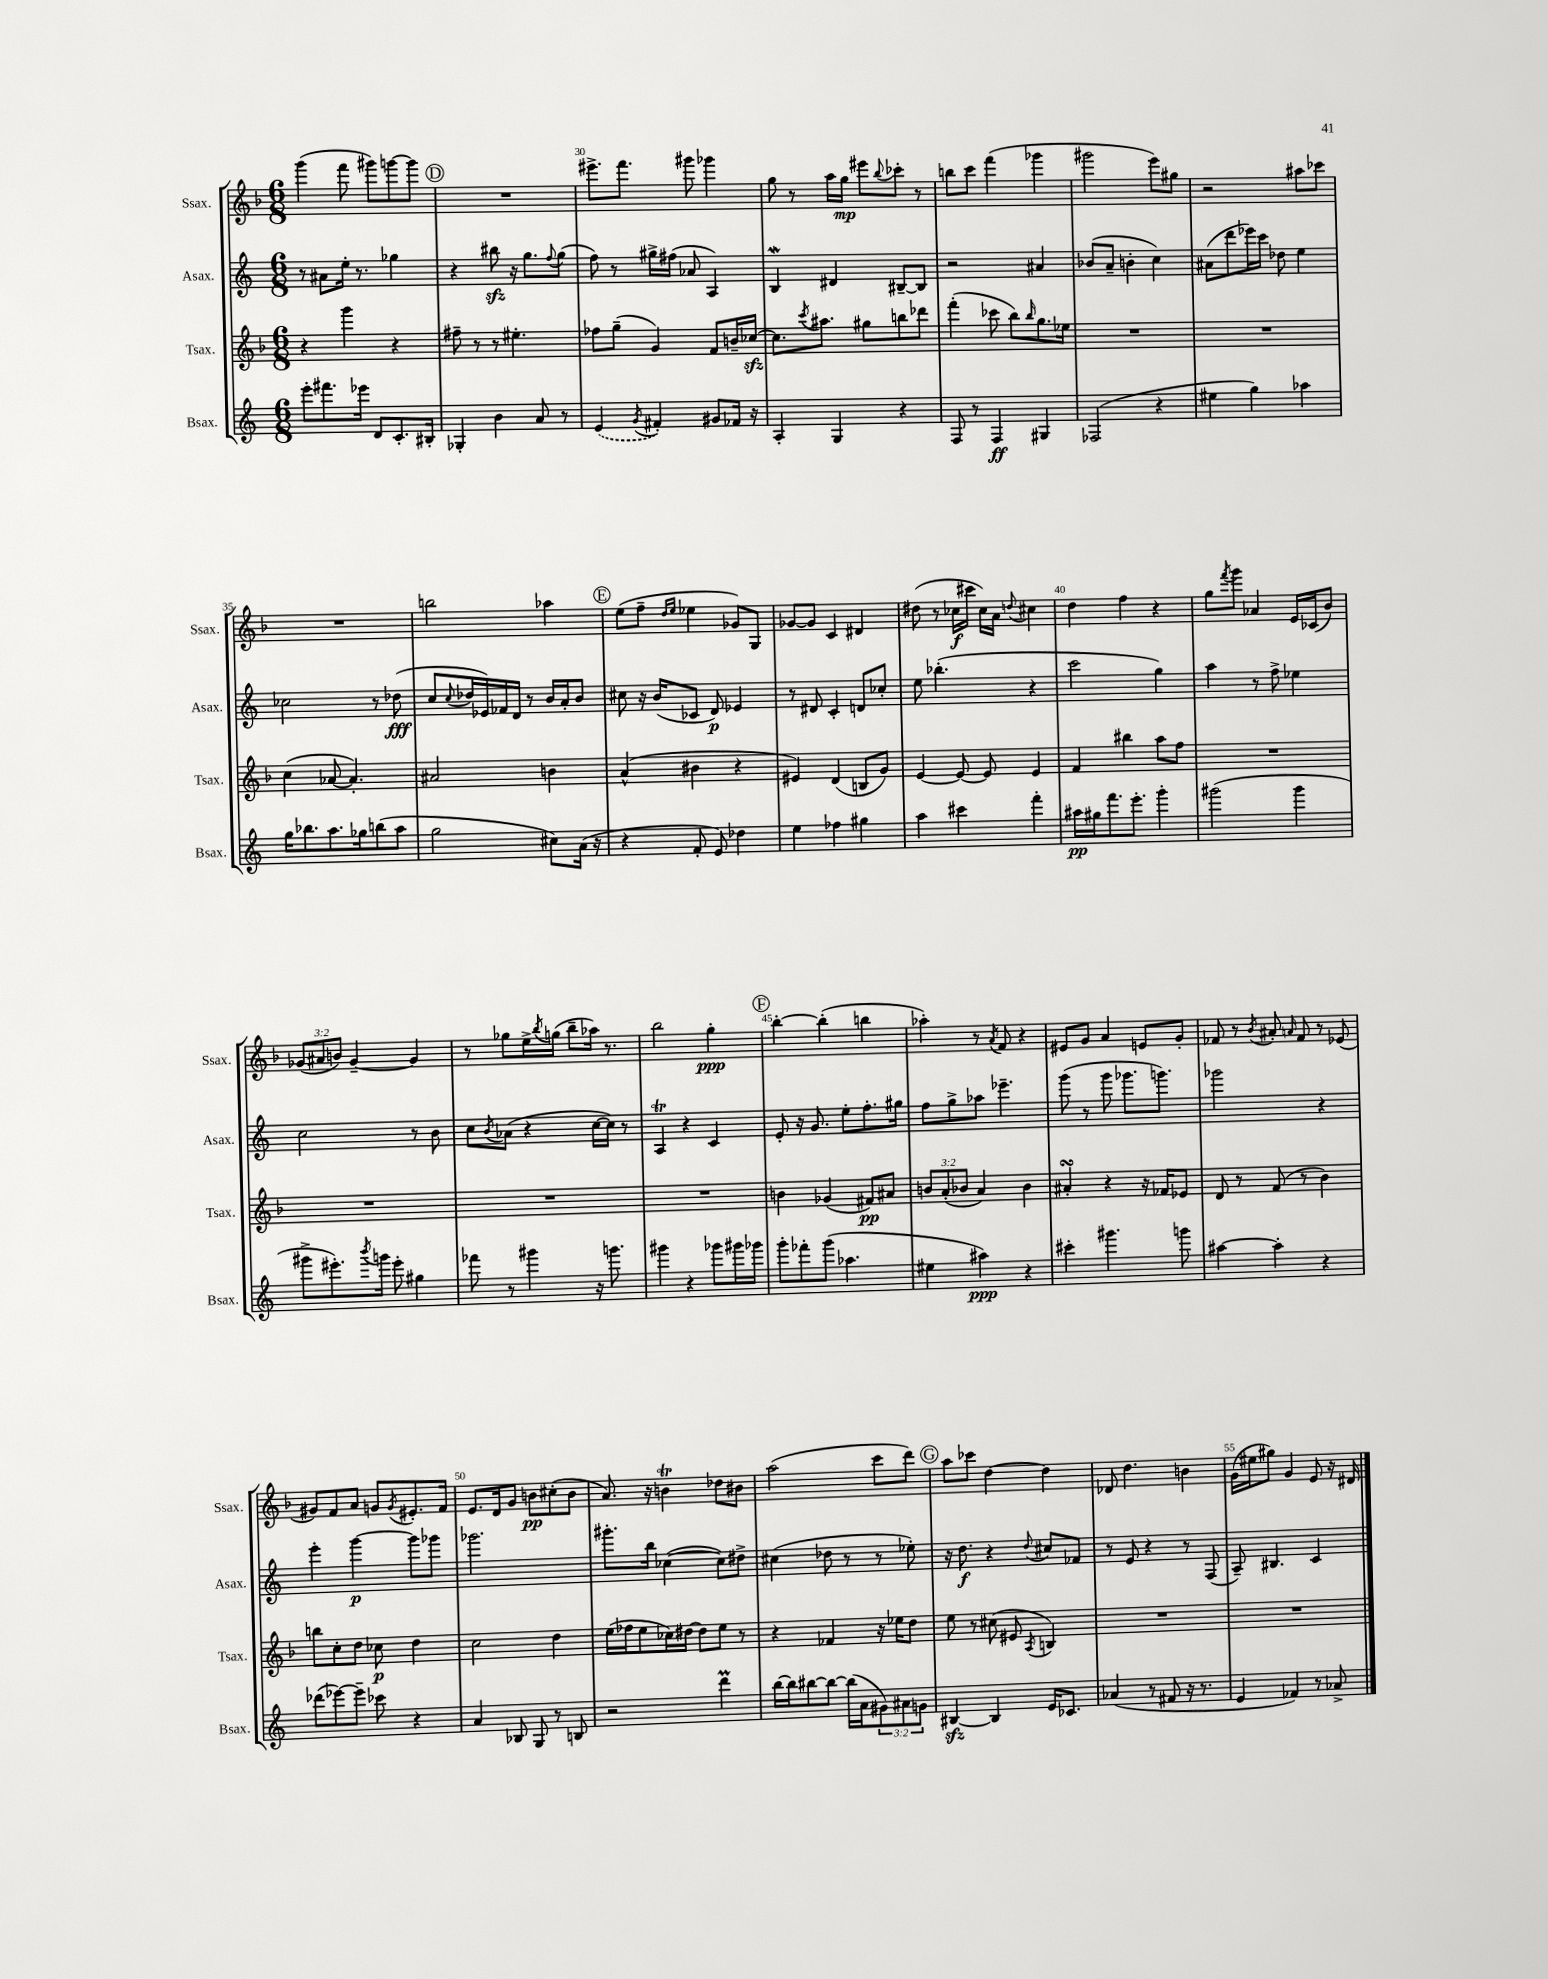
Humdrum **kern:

**kern	**kern	**kern	**kern
*staff4	*staff3	*staff2	*staff1
*clefG2	*clefG2	*clefG2	*clefG2
*k[]	*k[b-]	*k[]	*k[b-]
*M6/8	*M6/8	*M6/8	*M6/8
8eee'\L	4r	8r	(4ggg\
8.fff#\	.	8a#\L	.
.	4ggg\	16ee'\Jk	8fff\
16eee-\Jk	.	8.r	.
8d/L	.	.	8ggg#\L)
8.c'/	4r	4gg-\	[8ggg\
.	.	.	8ggg\]J
16B#'/Jk	.	.	.
=	=	=	=
4G-'/	8ff#~\	4r	2.r
.	8r	.	.
4b\	8r	8bb#\	.
.	4.ee#'\	16r	.
.	.	8.gg\L	.
8a/	.	.	.
.	.	8qqff/	.
8r	.	(8gg\J	.
=	=	=	=
(4e/	8ff-\L	8ff\)	8.eee#^\L
.	(8gg~\J	8r	.
.	.	.	8.fff\J
8qg/	.	.	.
4f#'/)	4g/)	16gg#^\LL	.
.	.	(16ff#\JJ	.
.	.	8a-/	8ggg#\
8g#/L	8f/L	4A/)	4ggg-\
16f-/Jk	16b~/L	.	.
16r	[16cc-/JJ	.	.
=	=	=	=
4A'/	8.cc-\]L	4B/	8gg\
.	.	.	8r
.	8qccc/	.	.
.	8.aa#\J	.	.
4G/	.	4d#/	16aa\LL
.	.	.	16gg\JJ
.	8gg#\L	.	8eee#\L
.	.	.	8qqbb-/
4r	8bb\	[8B#~/L	8ccc-'\J
.	8ddd-\J	8B#/]J	8r
=	=	=	=
8F/	(4fff'\	2r	8bb\L
8r	.	.	8ccc\J
4F/	8ccc-\	.	(4fff\
.	8bb-\L)	.	.
.	16qqbb-/	.	.
4G#/	8.gg\	4a#/	4ggg-\
.	16ee-\Jk	.	.
=	=	=	=
(2F-/	2.r	(8b-/L	2ggg#\
.	.	8a~/J	.
.	.	4b'\	.
4r	.	4cc\)	8eee\L)
.	.	.	8gg#\J
=	=	=	=
4ee#\	2.r	(8a#\L	2r
.	.	8ddd\	.
4gg\)	.	16eee-\L)	.
.	.	16ccc\JJ	.
.	.	8dd-\	.
4aa-\	.	4ee\	8aa#\L
.	.	.	8ccc-\J
=	=	=	=
16gg\LK	(4cc\	2cc-\	2.r
8.bb-\	.	.	.
8.aa\	[8a-/	.	.
.	4.a-'/])	.	.
16gg-\k	.	.	.
(8bb\	.	8r	.
8aa\J	.	(8dd-\	.
=	=	=	=
2gg\	2a#/	8cc/L	2bb\
.	.	8qqcc/	.
.	.	16dd-/L	.
.	.	16e-/)	.
.	.	16f-/	.
.	.	16d/JJ	.
.	.	8r	.
8cc#\L)	4b\	16b/LL	4aa-\
.	.	16a'/J	.
(16a\Jk	.	8b/J	.
16r	.	.	.
=	=	=	=
4r	(4a^^/	8cc#\	(8ee\L
.	.	16r	8ff~\J
.	.	(16b/LK	.
.	.	.	16qqdd/LL
.	.	.	16qqee/JJ
8f'/	4b#\	8c-/J	4ee-\
8e/)	.	8d/)	.
4dd-\	4r	4e-/	8g-/L)
.	.	.	8G/J
=	=	=	=
4ee\	4e#/)	8r	[8g-/L
.	.	8d#/	8g-/]J
4ff-\	(4d/	4c'/	4c/
4gg#\	8B/L	8d/L	4d#/
.	8g/J)	8cc-'/J	.
=	=	=	=
4aa\	[4e/	8ee\	(8dd#\
.	.	(4.bb-'\	8r
4ccc#\	8e/_	.	16cc-\LL
.	.	.	16ccc#\JJ
.	8e/]	.	16cc-\LL)
.	.	.	16a\JJ
.	.	.	8qqdd/
4fff'\	4e/	4r	4cc#\
=	=	=	=
16aa#\LL	4f/	2ccc\	4dd\
16gg#\J	.	.	.
8.fff\	.	.	.
.	4bb#\	.	4ff\
8.eee'\J	.	.	.
4ggg'\	8aa\L	4gg\)	4r
.	8ff\J	.	.
=	=	=	=
(2ggg#\	2.r	4aa\	8gg\L
.	.	.	8qfff/
.	.	.	8ggg\J
.	.	8r	4a-/
.	.	8ff^\	.
4ggg#\	.	4ee-\	16e/LL
.	.	.	(16c-/J
.	.	.	8b-/J)
=	=	=	=
8ggg#^\L	2.r	2cc\	(12g-/L
.	.	.	12a#/
8.eee#'\)	.	.	.
.	.	.	12b/J)
.	.	.	[4g-~/
8qbbb/	.	.	.
16ggg\Jk	.	.	.
8eee#'\	.	.	.
4gg#\	.	8r	4g-/]
.	.	8b\	.
=	=	=	=
8fff-\	2.r	8cc\L	8r
.	.	8qb/	.
8r	.	(8a-\J	8gg-\L
4ggg#\	.	4r	16ee^\L
.	.	.	8qbb-/
.	.	.	(16gg\JJ
.	.	.	8bb-~\L
16r	.	[16cc\LL	16aa-\Jk)
8.ggg\	.	16cc\]JJ)	8.r
.	.	8r	.
=	=	=	=
4ggg#\	2.r	4A/	2bb-\
4r	.	4r	.
8ggg-\L	.	4c/	4gg'\
16ggg#\L	.	.	.
16ggg-\JJ	.	.	.
=	=	=	=
8ggg'\L	4b\	8e'/	[4bb-'\
8fff-'\	.	16r	.
.	.	8.g/	.
(8ggg\J	(4g-/	.	(4bb-'\]
4.aa-\	.	8ee'\L	.
.	8f#/L)	8.ff'\	4bb\
.	8a#/J	.	.
.	.	16gg#\Jk	.
=	=	=	=
4ee#\	12b/L	8ff\L	4aa-'\)
.	(12a'/	.	.
.	.	8gg^\	.
.	12b-/J	.	.
4aa#\)	4a/)	8aa-\J	8r
.	.	.	8qa/
.	.	4.eee-~\	8f/
4r	4b-\	.	4r
=	=	=	=
4ccc#'\	4a#'/	(8ggg\	8e#/L
.	.	8r	8g/J
4.ggg#\	4r	8ggg\	4a/
.	.	8.ggg-\L	.
.	16r	.	8e/L
.	16f-/LK	8.ggg\J)	.
8ggg\	8e-/J	.	8g'/J
=	=	=	=
[4aa#\	8d/	2ggg-\	8f-/
.	8r	.	8r
.	.	.	8qb-/
4aa#'\]	(8f/	.	8a#'/
.	.	.	16qqa/
.	8r	.	8f-/
4r	4b-\)	4r	8r
.	.	.	(8e-/
=	=	=	=
(8ddd-\L	8bb\L	4eee'\	8g#/L)
[8eee-\)	8cc'\	.	8f/
8eee-~\]J	8dd\J	[4ggg\	8a/J
8ccc-\	8cc-\	.	8g/L
.	.	.	8qg/
4r	4dd\	8ggg\]L	8.e#'/
.	.	8ggg-\J	.
.	.	.	16f/Jk
=	=	=	=
4a/	2cc\	2.ggg-\	8.e/L
.	.	.	16d/k
8B-/	.	.	8g/J
8G/	.	.	8b\L
8r	4dd\	.	(8cc#'\
8B/	.	.	8b\J
=	=	=	=
2r	(16ee\LL	8.ggg#'\L	8.a/)
.	16ff-\J	.	.
.	8ee\	.	.
.	.	16bb\Jk	16r
.	16cc-\L)	([4cc-\	4b\
.	[16dd#\JJ	.	.
.	8dd#\]L	.	.
4ddd\	8ee\J	8cc-\]L)	8dd-\L
.	8r	8dd#^\J	8b#\J
=	=	=	=
[16bb\LL	4r	(4cc#\	(2aa\
16bb\]J	.	.	.
[8bb#\	.	.	.
8bb#\_J	4f-/	8dd-\	.
(16bb#\]LL	.	8r	.
16a\J	.	.	.
12g#\)	16r	8r	8ccc\L
.	16ee-\LK	.	.
12a#\	.	.	.
.	8dd\J	8ee-'\)	8ddd\J)
12g\J	.	.	.
=	=	=	=
[4B#/	8ee\	16r	8aa\L
.	.	8.dd\	.
.	8r	.	8ccc-\J
4B#/]	(8cc#\	4r	[4dd\
.	8e#/	.	.
.	8qA/	8qqdd/	.
16e/LK	4B/)	8cc#/L	4dd\]
8.c-/J	.	.	.
.	.	8f-/J	.
=	=	=	=
(4a-/	2.r	8r	8d-/
.	.	8e/	4.dd\
8r	.	4r	.
8f#/	.	.	.
16r	.	8r	4b\
8.r	.	.	.
.	.	(8F/	.
=	=	=	=
4e/	2.r	8A~/)	(16g\LL
.	.	.	16ee#\J
.	.	4.B#/	8gg#\J)
4f-/)	.	.	4g/
8r	.	4c/	8e/
8a-^/	.	.	16r
.	.	.	16d#/
==	==	==	==
*-	*-	*-	*-
